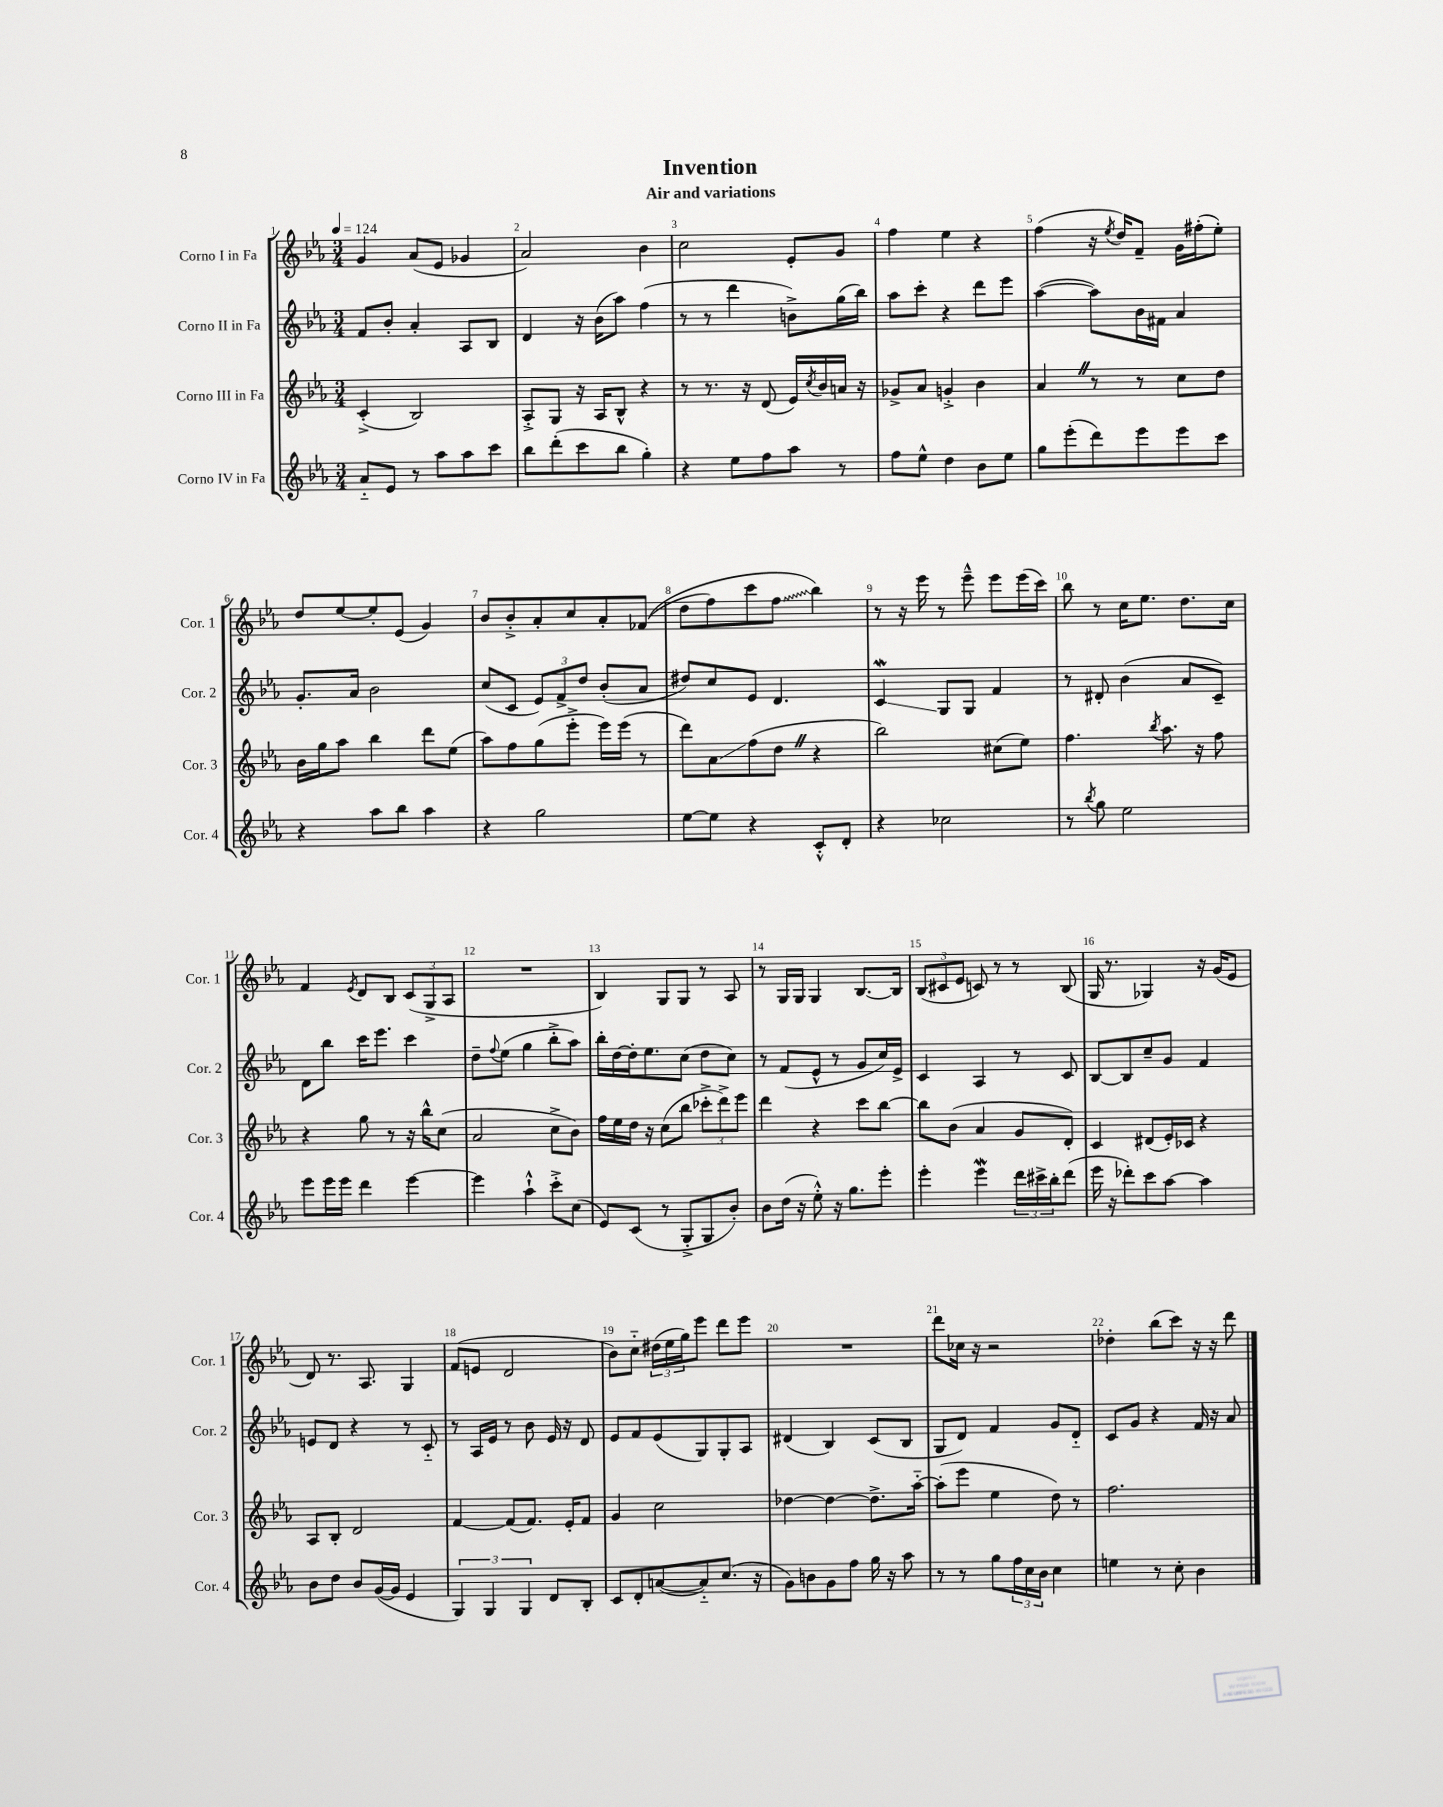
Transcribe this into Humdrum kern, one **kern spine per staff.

**kern	**kern	**kern	**kern
*staff4	*staff3	*staff2	*staff1
*clefG2	*clefG2	*clefG2	*clefG2
*k[b-e-a-]	*k[b-e-a-]	*k[b-e-a-]	*k[b-e-a-]
*M3/4	*M3/4	*M3/4	*M3/4
*MM124	*MM124	*MM124	*MM124
8a-'~	(4c'^	8f	4g
8e-	.	8b-'	.
8r	2B-)	4a-'	(8a-
8aa-	.	.	8e-
8aa-	.	8A-	4g-
8ccc	.	8B-	.
=	=	=	=
8bb-	8A-'^	4d	2a-)
(8ddd'	8G	.	.
8ccc	16r	16r	.
.	16A-	(16b-	.
8bb-	8B-^^	8aa-)	.
4gg')	4r	(4ff	4b-
=	=	=	=
4r	8r	8r	2cc
.	8.r	8r	.
8ee-	.	4ddd	.
.	16r	.	.
8ff	(8d	.	.
8aa-	16e-)	8b^)	8e-'
.	8qcc	.	.
.	16b-	.	.
8r	16a	(16gg	8g
.	16r	16bb-)	.
=	=	=	=
8ff	8g-^	8aa-	4ff
8ee-^^	8a-	8ccc'	.
4dd	4g'^	4r	4ee-
8b-	4b-	8ddd	4r
8ee-	.	8eee-	.
=	=	=	=
8gg	4a-	([4aa-	(4ff
(8eee-'	.	.	.
8ddd)	8r	8aa-])	16r
.	.	.	8qee-
.	.	.	16dd)
8eee-	8r	16b-	8f~
.	.	16f#	.
8eee-	8cc	4a-	16g
.	.	.	(16ff#'
8ccc	8dd	.	8ee-')
=	=	=	=
4r	16b-	8.g'	8dd
.	16gg	.	.
.	8aa-	.	[8ee-
.	.	16a-	.
8aa-	4bb-	2b-	8ee-']
8bb-	.	.	(8e-
4aa-	8ddd	.	4g)
.	(8ee-	.	.
=	=	=	=
4r	8aa-)	(8cc	8b-
.	8ff	8c	8b-'^
2gg	(8gg	12e-)	8a-'
.	.	12f^	.
.	8eee-'^	.	8cc
.	.	12dd	.
.	16eee-)	(8b-'	8a-'
.	(16eee-	.	.
.	8r	8a-	&((8f-
=	=	=	=
[8ee-	8ddd)	8dd#)	8dd
8ee-]	8a-	8cc	8ff)
4r	(8ff	8e-	8ccc
.	8dd	4.d	8ff
8c'^^	4r	.	4bb-&)
8d'	.	.	.
=	=	=	=
4r	2bb-)	4c	8r
.	.	.	16r
.	.	.	16eee-
2cc-	.	8G	8r
.	.	8G	8eee-~^^
.	(8cc#	4f	8eee-
.	8ee-)	.	(16eee-
.	.	.	16ccc)
=	=	=	=
8r	4.ff	8r	8bb-
8qbb-	.	.	.
8gg	.	8d#'	8r
2ee-	.	(4b-	16cc
.	.	.	8.ee-
.	8qbb-	.	.
.	8.aa-	.	.
.	.	8a-	8.dd
.	16r	.	.
.	8ff	8c~)	.
.	.	.	16cc
=	=	=	=
8eee-	4r	8d	4f
16eee-	.	8bb-	.
16eee-	.	.	.
.	.	.	8qe-
4ddd	8gg	16ccc	8d
.	.	8.eee-	.
.	8r	.	8B-
[4eee-	16r	4ccc	(12c
.	16bb-^^	.	.
.	.	.	12G^
.	(8cc	.	.
.	.	.	12A-
=	=	=	=
4eee-]	2a-	8dd~	2.r
.	.	8qqff	.
.	.	(8ee-	.
4aa-`^^	.	4gg	.
8ccc'^	8cc^	8bb-'^	.
(8cc	8b-)	8aa-)	.
=	=	=	=
8e-)	16ff	16bb-'	4B-)
.	16ee-	[16dd	.
(8c	16dd	16dd']	.
.	16r	8.ee-	.
8r	(8cc	.	8G
8G'^	8bb-	(8cc	8G
8G	12ccc-'^	8dd	8r
.	12ddd^)	.	.
8b-')	.	8cc)	8A-
.	12eee-	.	.
=	=	=	=
8b-	4ddd	8r	8r
(16dd	.	(8f	16G
16r	.	.	16G
8ee-'^^)	4r	8e-^^	4G
16r	.	8r	.
8.gg	.	.	.
.	8ccc	8g	[8.B-
8eee-'	[8bb-	16cc)	.
.	.	16e-^	16B-]
=	=	=	=
4eee-'	8bb-]	4c	(12B-
.	.	.	12c#
.	(8b-	.	.
.	.	.	12e-
4eee-	4a-	4A-	8c)
.	.	.	8r
24ddd	8g	8r	8r
24ccc#^	.	.	.
24bb-'	.	.	.
(8ddd	8d')	8c	(8B-
=	=	=	=
16eee-	4c	[8B-	16G
16r	.	.	8.r
8ddd-')	.	8B-]	.
8ccc	(8d#	8cc~	4G-)
[8aa-	16e-')	8g	.
.	16c-	.	.
4aa-]	4r	4f	16r
.	.	.	(16g
.	.	.	8e-
=	=	=	=
8b-	8A-	8e	8d)
8dd	8B-'	8d	8.r
8b-	2d	4r	.
.	.	.	8.A-
([16g	.	.	.
16g]	.	.	.
4e-	.	8r	4G
.	.	8c'~	.
=	=	=	=
6G)	[4f	8r	(8f
.	.	16A-	8e
6G	.	.	.
.	.	16e-	.
.	(8f]	8r	2d
6G	.	.	.
.	8.f)	8b-	.
8d	.	16e-	.
.	16e-'	16r	.
8B-'	8f	8d	.
=	=	=	=
8c	4g	8e-	8b-)
8d'	.	8f	8cc'~
([8a	2cc	(8e-	(24dd#
.	.	.	24ee-
.	.	.	24gg)
8a'~])	.	8G)	8eee-
(8.cc	.	8G'	8ddd
.	.	8A-	8eee-
16r	.	.	.
=	=	=	=
8g)	[4dd-	(4d#	2.r
8b	.	.	.
8g	4dd-_	4B-)	.
8ff	.	.	.
16gg	8.dd-^]	(8c	.
16r	.	.	.
8aa-	.	8B-	.
.	[16aa-'~	.	.
=	=	=	=
8r	(8aa-']	8G	8ddd
8r	8eee-	8d)	16cc-
.	.	.	16r
8gg	4ee-	4f	2r
24ff	.	.	.
24cc	.	.	.
24b-	.	.	.
4cc	8dd)	8g	.
.	8r	8d'~	.
=	=	=	=
4ee	2.ff	8c	4dd-'
.	.	8g	.
8r	.	4r	(8bb-
8cc'	.	.	8ccc)
4b-	.	16f	16r
.	.	16r	16r
.	.	8a-	8ddd
==	==	==	==
*-	*-	*-	*-
